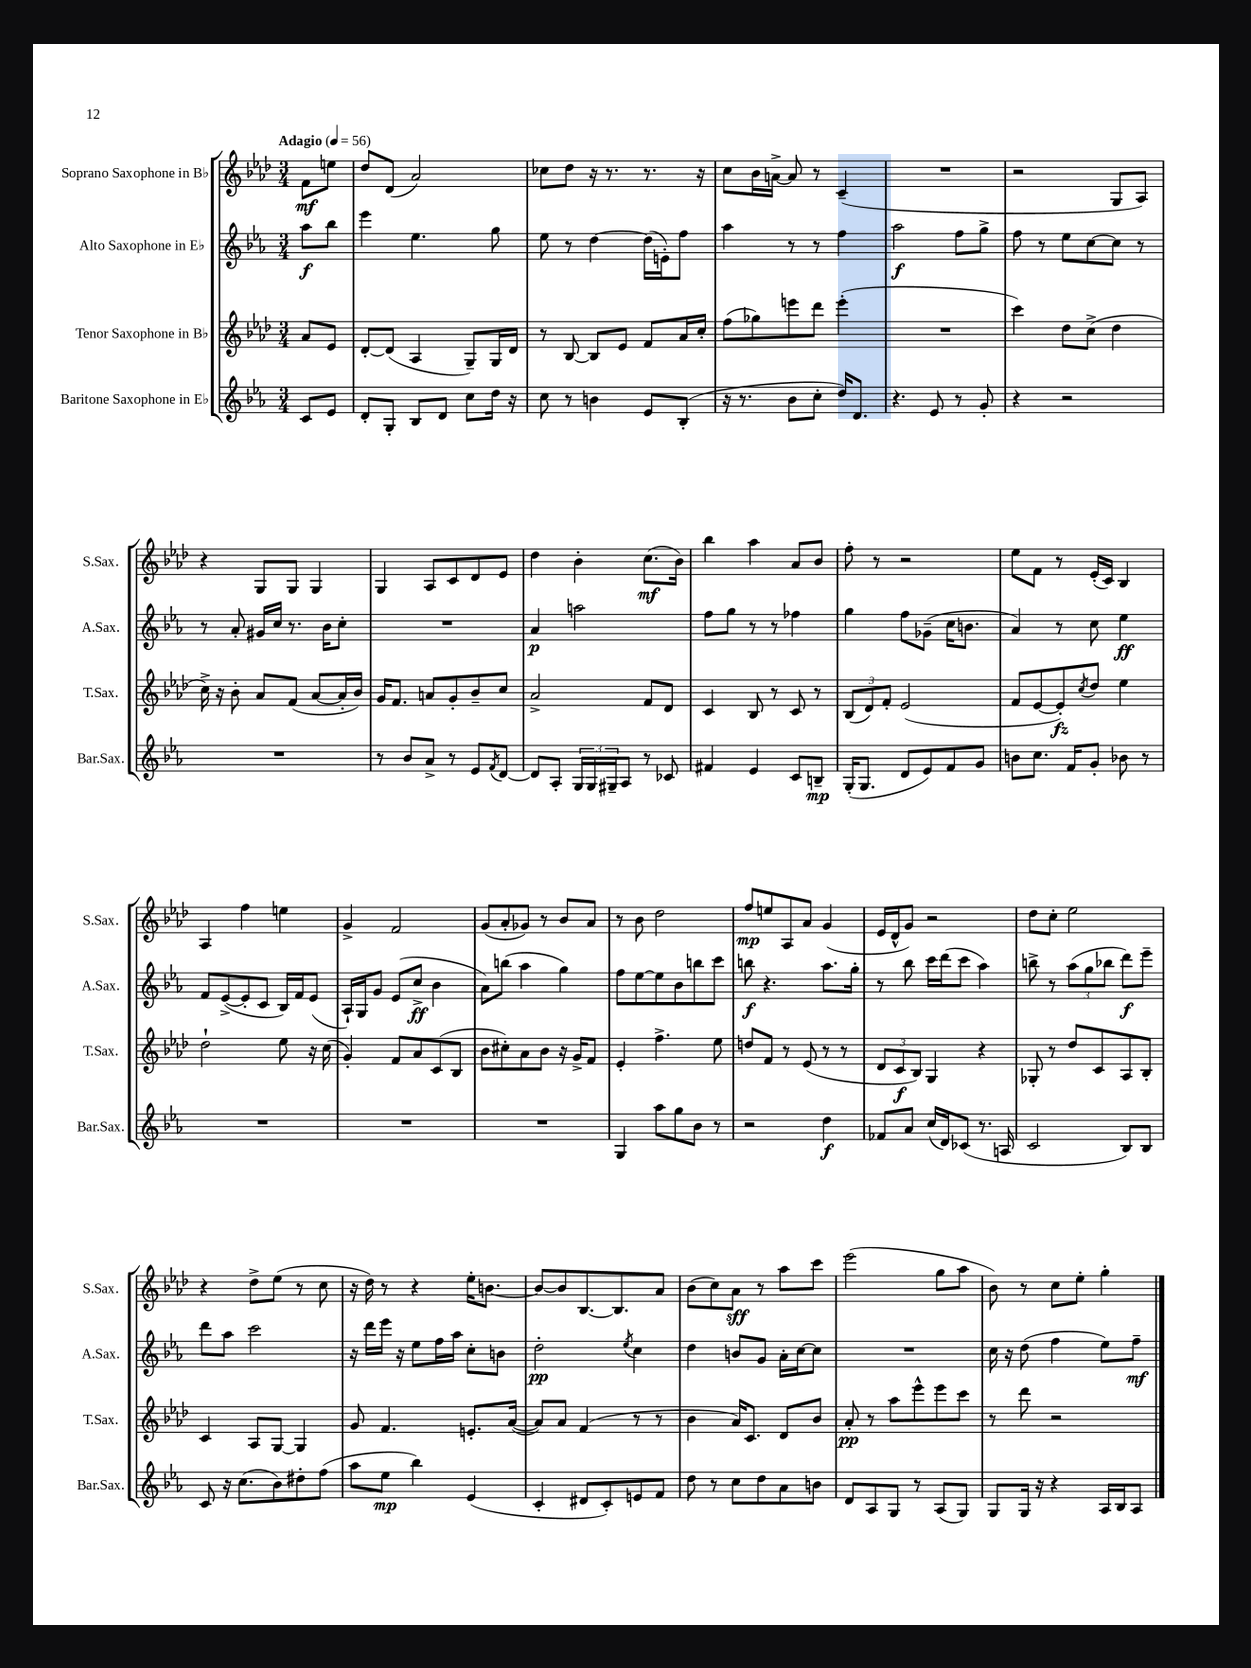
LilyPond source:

<<
\new StaffGroup <<
\new Staff = "s0" \with { instrumentName = "Soprano Saxophone in Bb" shortInstrumentName = "S.Sax." } {
    \clef treble \key aes \major \numericTimeSignature \time 3/4 \partial 4 \tempo "Adagio" 4 = 56
    f'8\mf e''8 |
    des''8 des'8( aes'2) |
    ces''8 des''8 r16 r8. r8. r16 |
    c''8 bes'16 a'16~-> a'8 r8 c'4--( |
    R2. |
    r2 g8 aes8) |
    r4 g8 g8 g4 |
    g4 aes8 c'8 des'8 ees'8 |
    des''4 bes'4-. c''8.\mf( bes'16) |
    bes''4 aes''4 aes'8 bes'8 |
    f''8-. r8 r2 |
    ees''8 f'8 r8 ees'16-.( c'16) bes4 |
    aes4 f''4 e''4 |
    g'4-> f'2 |
    g'8( aes'8-. ges'8) r8 bes'8 aes'8 |
    r8 bes'8 des''2 |
    f''8\mp e''8 aes8 aes'8 g'4( |
    ees'16 des'16-^ g'8) r2 |
    des''8 c''8-. ees''2 |
    r4 des''8-> ees''8( r8 c''8 |
    r16 des''16) r8 r4 ees''16-. b'8.~ |
    b'8~ b'8 bes8.~ bes8. aes'8 |
    bes'8( c''8) aes'8\sff r8 aes''8 c'''8 |
    ees'''2( g''8 aes''8 |
    bes'8) r8 c''8 ees''8-. g''4-. \bar "|." |
}
\new Staff = "s1" \with { instrumentName = "Alto Saxophone in Eb" shortInstrumentName = "A.Sax." } {
    \clef treble \key ees \major \numericTimeSignature \time 3/4 \partial 4
    aes''8\f bes''8 |
    ees'''4 ees''4. g''8 |
    ees''8 r8 d''4~ d''16( e'16-.) f''8 |
    aes''4 r8 r8 f''4 |
    aes''2\f f''8 g''8-> |
    f''8 r8 ees''8 c''8~ c''8 r8 |
    r8 aes'8-. gis'16 c''16 r8. bes'16 c''8-. |
    R2. |
    aes'4\p a''2 |
    f''8 g''8 r8 r8 fes''4 |
    g''4 f''8 ges'8--( c''16 b'8. |
    aes'4) r8 c''8 ees''4\ff |
    f'8 ees'8~->( ees'8-. c'8 bes16) f'16 ees'8( |
    aes16-!) g16 g'8 ees'8( c''8->\ff bes'4 |
    aes'8) b''8( aes''4 g''4) |
    f''8 ees''8~ ees''8 bes'8 b''8 c'''8 |
    b''8\f r4. aes''8. g''16-. |
    r8 bes''8 c'''16 d'''16( c'''8 aes''4) |
    b''8-> r8 \tuplet 3/2 { aes''8( g''8 bes''8 } d'''8\f) ees'''8-- |
    d'''8 aes''8 c'''2 |
    r16 d'''16 ees'''16 r16 ees''8 f''16 aes''16 c''8-. b'8 |
    d''2-.\pp \acciaccatura { ees''8 } c''4 |
    d''4 b'8 g'8 aes'16-. c''16~ c''8 |
    R2. |
    c''16 r16 d''8( f''4 ees''8) f''8--\mf \bar "|." |
}
\new Staff = "s2" \with { instrumentName = "Tenor Saxophone in Bb" shortInstrumentName = "T.Sax." } {
    \clef treble \key aes \major \numericTimeSignature \time 3/4 \partial 4
    aes'8 ees'8 |
    des'8~-. des'8( aes4 g8--) g16 des'16 |
    r8 bes8~ bes8 ees'8 f'8 aes'16 c''16-. |
    f''8( ges''8) e'''8 des'''8 e'''4-.( |
    R2. |
    c'''4) des''8 c''8->( des''4 |
    c''16->) r16 bes'8-. aes'8 f'8( aes'8~ aes'16-. bes'16) |
    g'16 f'8. a'8 g'8-. bes'8-- c''8 |
    aes'2-> f'8 des'8 |
    c'4 bes8 r8 c'8 r8 |
    \tuplet 3/2 { bes8( des'8) f'8-. } ees'2( |
    f'8 ees'8~ ees'8-.\fz) \acciaccatura { c''8 } des''8 ees''4 |
    des''2-! ees''8 r16 c''16( |
    g'4-.) f'8 aes'8 c'8( bes8 |
    bes'8 cis''8-.) aes'8 bes'8 r16 g'16-> f'8 |
    ees'4-. f''4.-> ees''8 |
    d''8 f'8 r8 ees'8( r8 r8 |
    \tuplet 3/2 { des'8 c'8\f bes8) } g4 r4 |
    ges8-. r8 des''8 c'8 aes8 bes8-. |
    c'4 aes8 g8~ g4 |
    g'8 f'4. e'8.-. aes'16~( |
    aes'8) aes'8 f'4( r8 r8 |
    bes'4 aes'16) c'8. des'8 bes'8 |
    aes'8-.\pp r8 aes''8 ees'''8-^ ees'''8 c'''8 |
    r8 des'''8 r2 \bar "|." |
}
\new Staff = "s3" \with { instrumentName = "Baritone Saxophone in Eb" shortInstrumentName = "Bar.Sax." } {
    \clef treble \key ees \major \numericTimeSignature \time 3/4 \partial 4
    c'8 ees'8 |
    d'8-. g8-. bes8 d'8 c''8 d''16 r16 |
    c''8 r8 b'4 ees'8 bes8-.( |
    r16 r8. bes'8 c''8-. d''16) d'8. |
    r4. ees'8 r8 g'8-. |
    r4 r2 |
    R2. |
    r8 bes'8 aes'8-> r8 ees'8 \acciaccatura { f'8 } d'8~ |
    d'8 aes8-. \tuplet 3/2 { g16 g16 gis16-- } aes8 r8 ces'8 |
    fis'4 ees'4 c'8 b8--\mp |
    g16-.( g8. d'8 ees'8) f'8 g'8 |
    b'8 c''8. f'16 g'8-. bes'8 r8 |
    R2. |
    R2. |
    R2. |
    g4 aes''8 g''8 bes'8 r8 |
    r2 d''4\f |
    fes'8 aes'8 c''16( d'16) ces'8( r8. a16 |
    c'2 bes8) bes8 |
    c'8 r16 c''8.( bes'8) dis''8-. f''8( |
    aes''8 ees''8\mp bes''4) ees'4( |
    c'4-. dis'8 c'8-.) e'8 f'8 |
    d''8 r8 c''8 d''8 aes'8 b'8 |
    d'8 aes8 g8 r8 aes8( g8) |
    g8 g16 r16 r4 aes16 bes16 aes8 \bar "|." |
}
>>
>>
\layout { \context { \Score \remove "Bar_number_engraver" } }
